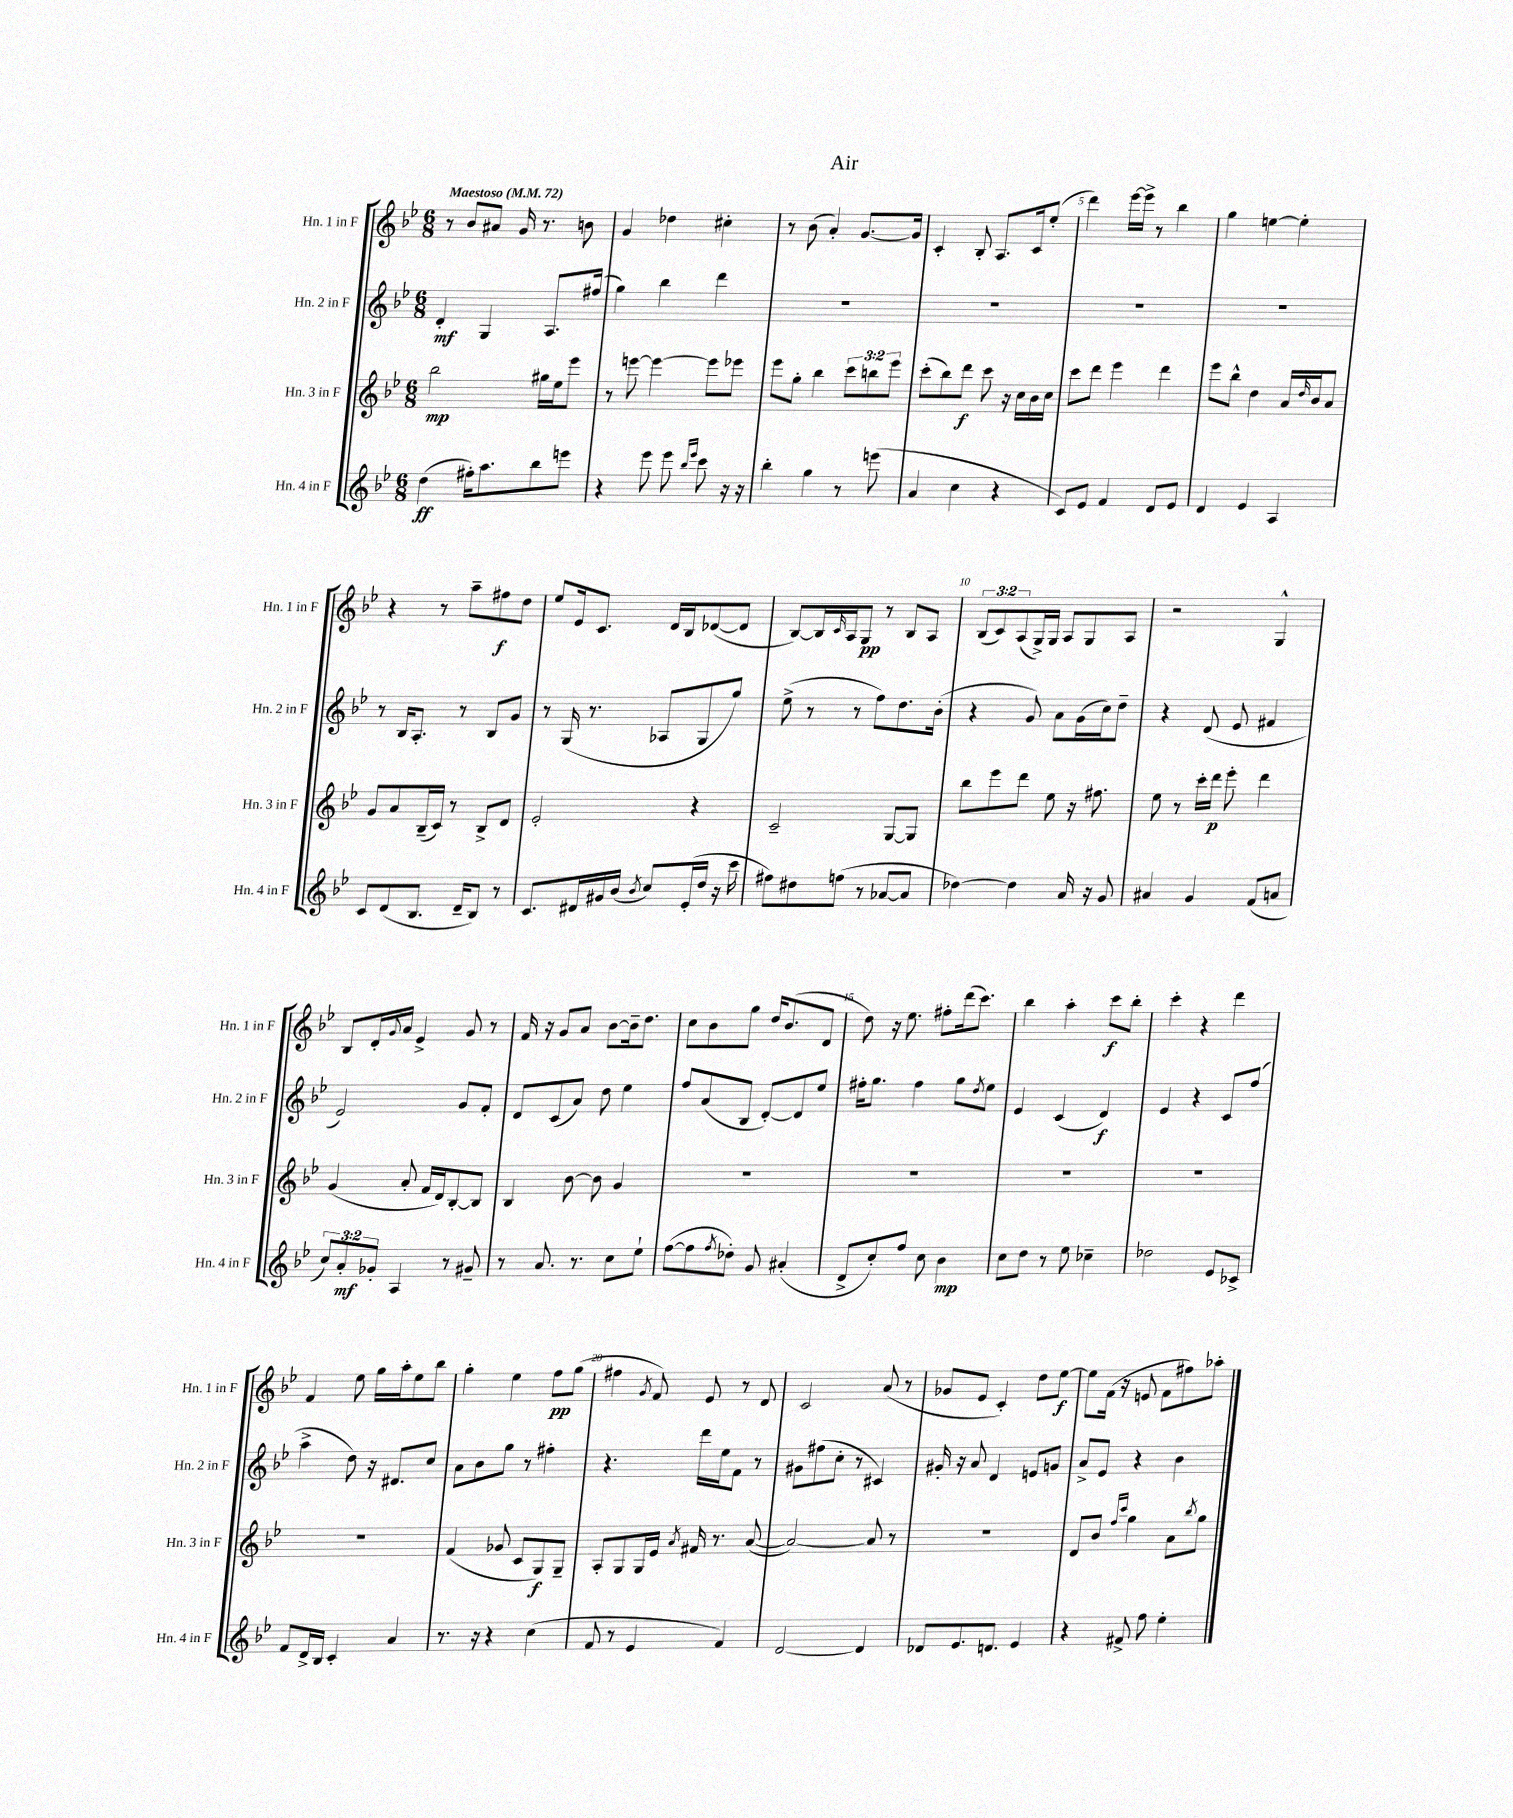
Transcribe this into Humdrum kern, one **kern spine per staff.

**kern	**dynam	**kern	**dynam	**kern	**dynam	**kern	**dynam
*part4	*part4	*part3	*part3	*part2	*part2	*part1	*part1
*staff4	*staff4	*staff3	*staff3	*staff2	*staff2	*staff1	*staff1
*I"Hn. 4 in F	*	*I"Hn. 3 in F	*	*I"Hn. 2 in F	*	*I"Hn. 1 in F	*
*I'Hn. 4 in F	*	*I'Hn. 3 in F	*	*I'Hn. 2 in F	*	*I'Hn. 1 in F	*
*clefG2	*	*clefG2	*	*clefG2	*	*clefG2	*
*k[b-e-]	*	*k[b-e-]	*	*k[b-e-]	*	*k[b-e-]	*
*M6/8	*	*M6/8	*	*M6/8	*	*M6/8	*
*MM72	*	*MM72	*	*MM72	*	*MM72	*
=1	=1	=1	=1	=1	=1	=1	=1
!	!	!	!	!	!	!LO:TX:a:B:t=Maestoso	!
(4dd\	ff	2bb-\	mp	4d'/	mf	8r	.
.	.	.	.	.	.	8b-/L	.
16ff#X'\KL)	.	.	.	4G/	.	8a#X/J	.
8.aa\	.	.	.	.	.	.	.
.	.	.	.	.	.	16g/	.
.	.	.	.	.	.	8.r	.
8bb-\	.	16gg#X\LL	.	8.A/L	.	.	.
.	.	16ee-\J	.	.	.	.	.
8eeen\J	.	8eee-\J	.	.	.	8bn\	.
.	.	.	.	(16ff#X/Jk	.	.	.
=2	=2	=2	=2	=2	=2	=2	=2
4r	.	8r	.	4gg\)	.	4g/	.
.	.	[8eeen\	.	.	.	.	.
8eee-\	.	4eee\_	.	4bb-\	.	4dd-X\	.
8eee-\	.	.	.	.	.	.	.
16qqbb-/LL	.	.	.	.	.	.	.
16qqeee-/JJ	.	.	.	.	.	.	.
8ccc\	.	8eee\L]	.	4ddd\	.	4cc#X'\	.
16r	.	8eee-X\J	.	.	.	.	.
16r	.	.	.	.	.	.	.
=3	=3	=3	=3	=3	=3	=3	=3
4bb-'\	.	8eee-\L	.	2.r	.	8r	.
.	.	8gg'\J	.	.	.	(8b-\	.
4gg\	.	4bb-\	.	.	.	4a'/)	.
8r	.	12ccc\L	.	.	.	[8.g/L	.
.	.	12bbn\	.	.	.	.	.
(8eeen\	.	.	.	.	.	.	.
.	.	12eee-\J	.	.	.	.	.
.	.	.	.	.	.	16g/Jk]	.
=4	=4	=4	=4	=4	=4	=4	=4
4a/	.	(8ccc'\L	.	2.r	.	4c'/	.
.	.	8bb-\)	.	.	.	.	.
4cc\	.	8ddd\J	f	.	.	8B-'/	.
.	.	8ccc\	.	.	.	8.A/L	.
4r	.	16r	.	.	.	.	.
.	.	16cc\LL	.	.	.	16c/k	.
.	.	16b-\	.	.	.	(8ee-'/J	.
.	.	16cc\JJ	.	.	.	.	.
=5	=5	=5	=5	=5	=5	=5	=5
8c/L)	.	8ccc\L	.	2.r	.	4ddd\)	.
8e-/J	.	8ddd\J	.	.	.	.	.
4f/	.	4eee-\	.	.	.	[16eee-\LL	.
.	.	.	.	.	.	16eee-^\JJ]	.
.	.	.	.	.	.	8r	.
8d/L	.	4ddd\	.	.	.	4bb-\	.
8e-/J	.	.	.	.	.	.	.
=6	=6	=6	=6	=6	=6	=6	=6
4d/	.	8eee-\L	.	2.r	.	4gg\	.
.	.	8bb-^^\J	.	.	.	.	.
4e-/	.	4dd\	.	.	.	[4een\	.
4A/	.	16a/LL	.	.	.	4ee'\]	.
.	.	16qqdd/	.	.	.	.	.
.	.	16b-/J	.	.	.	.	.
.	.	8a/J	.	.	.	.	.
!!LO:LB:g=z
=7	=7	=7	=7	=7	=7	=7	=7
8c/L	.	8g/L	.	8r	.	4r	.
(8d/	.	8a/	.	16B-/KL	.	.	.
.	.	.	.	8.A'/J	.	.	.
8.B-/J	.	(16B-~/L	.	.	.	8r	.
.	.	16c/JJ)	.	.	.	.	.
.	.	8r	.	8r	.	8aa~\L	.
16d~/KL	.	.	.	.	.	.	.
8B-/J)	.	8B-^/L	.	8B-/L	.	8ff#X\	f
8r	.	8d/J	.	8g/J	.	8dd\J	.
=8	=8	=8	=8	=8	=8	=8	=8
8.c/L	.	2e-'/	.	8r	.	8ee-/L	.
.	.	.	.	(16G/	.	16e-/k	.
16d#X/L	.	.	.	8.r	.	8.c/J	.
16g#X/	.	.	.	.	.	.	.
(16b-/JJ	.	.	.	.	.	.	.
8qb-/	.	.	.	.	.	.	.
8cc/L)	.	.	.	8A-X/L	.	16d/LL	.
.	.	.	.	.	.	16B-/J	.
(16e-'/L	.	4r	.	8G/	.	([8d-X/	.
16dd/JJ	.	.	.	.	.	.	.
16r	.	.	.	8gg/J)	.	8d-/J]	.
16ccc\	.	.	.	.	.	.	.
=9	=9	=9	=9	=9	=9	=9	=9
8ff#X\L)	.	2c~/	.	(8ee-^\	.	[8B-/L)	.
8dd#X\	.	.	.	8r	.	16B-/L]	.
.	.	.	.	.	.	16qqc/	.
.	.	.	.	.	.	16A/J	.
(8ffn\J	.	.	.	8r	.	8G/J	pp
8r	.	.	.	8ff\L)	.	8r	.
[8a-X/L	.	[8G/L	.	8.dd\	.	8B-/L	.
8a-/J]	.	8G/J]	.	.	.	8A/J	.
.	.	.	.	(16b-'\Jk	.	.	.
=10	=10	=10	=10	=10	=10	=10	=10
[4dd-X\)	.	8bb-\L	.	4r	.	(12B-/L	.
.	.	.	.	.	.	12c/)	.
.	.	8eee-\	.	.	.	.	.
.	.	.	.	.	.	(12A/	.
4dd-\]	.	8ddd\J	.	8g/)	.	16G^/L)	.
.	.	.	.	.	.	16G/JJ	.
.	.	8ee-\	.	8a\L	.	8A/L	.
16a/	.	16r	.	(16g\L	.	8G/	.
16r	.	8.ff#X\	.	16cc\J)	.	.	.
8g/	.	.	.	8dd~\J	.	8A/J	.
=11	=11	=11	=11	=11	=11	=11	=11
4a#X/	.	8ee-\	.	4r	.	2r	.
.	.	8r	.	.	.	.	.
4g/	.	16ccc'\LL	.	(8d/	.	.	.
.	.	16ddd\JJ	p	.	.	.	.
.	.	8eee-'\	.	8e-/	.	.	.
(8f/L	.	4ddd\	.	4f#X/	.	4G^^/	.
8an/J	.	.	.	.	.	.	.
!!LO:LB:g=z
=12	=12	=12	=12	=12	=12	=12	=12
12cc/L)	.	(4g/	.	2e-/)	.	8B-/L	.
12a'/	mf	.	.	.	.	.	.
.	.	.	.	.	.	16d'/L	.
12g-X'/J	.	.	.	.	.	.	.
.	.	.	.	.	.	8qqg/	.
.	.	.	.	.	.	16a/JJ	.
4A/	.	8a'/	.	.	.	4e-^/	.
.	.	16f/LL	.	.	.	.	.
.	.	16d/J)	.	.	.	.	.
8r	.	[8B-'/	.	8g/L	.	8g/	.
8g#X~/	.	8B-/J]	.	8f'/J	.	8r	.
=13	=13	=13	=13	=13	=13	=13	=13
8r	.	4B-/	.	8d/L	.	16f/	.
.	.	.	.	.	.	16r	.
8.a/	.	.	.	(8c/	.	8g/L	.
.	.	[8b-\	.	8a/J)	.	8a/J	.
8.r	.	.	.	.	.	.	.
.	.	8b-\]	.	8dd\	.	[8b-\L	.
8cc\L	.	4g/	.	4ee-\	.	16b-~\k]	.
.	.	.	.	.	.	8.dd\J	.
8ee-`\J	.	.	.	.	.	.	.
=14	=14	=14	=14	=14	=14	=14	=14
([8ff\L	.	2.r	.	8ff/L	.	8cc\L	.
8ff\]	.	.	.	(8a/	.	8b-\	.
8qff/	.	.	.	.	.	.	.
8dd-X'\J)	.	.	.	8B-/J	.	8gg\J	.
8g/	.	.	.	[8d'/L)	.	16dd/KL	.
.	.	.	.	.	.	(8.b-/	.
(4a#X'/	.	.	.	8d/]	.	.	.
.	.	.	.	8ee-/J	.	8d/J	.
=15	=15	=15	=15	=15	=15	=15	=15
8d^/L	.	2.r	.	16ff#X'\KL	.	8dd\)	.
.	.	.	.	8.gg\J	.	.	.
8cc'/)	.	.	.	.	.	16r	.
.	.	.	.	.	.	8.ee-\	.
8ff/J	.	.	.	4ff#\	.	.	.
8cc\	.	.	.	.	.	8ff#X'\L	.
4b-\	mp	.	.	8gg\L	.	(16ddd\k	.
.	.	.	.	.	.	8.ccc\J)	.
.	.	.	.	8qdd/	.	.	.
.	.	.	.	8ee-\J	.	.	.
=16	=16	=16	=16	=16	=16	=16	=16
8cc\L	.	2.r	.	4e-/	.	4bb-\	.
8dd\J	.	.	.	.	.	.	.
8r	.	.	.	(4c/	.	4aa'\	.
8ee-\	.	.	.	.	.	.	.
4cc-X~\	.	.	.	4d/)	f	8ccc\L	f
.	.	.	.	.	.	8bb-'\J	.
=17	=17	=17	=17	=17	=17	=17	=17
2dd-X\	.	2.r	.	4e-/	.	4ccc'\	.
.	.	.	.	4r	.	4r	.
8e-/L	.	.	.	8c/L	.	4ddd\	.
8c-X^/J	.	.	.	(8ff/J	.	.	.
!!LO:LB:g=z
=18	=18	=18	=18	=18	=18	=18	=18
8f/L	.	2.r	.	4aa^\	.	4f/	.
16d^/L	.	.	.	.	.	.	.
16B-/JJ	.	.	.	.	.	.	.
4c'/	.	.	.	8dd\)	.	8ee-\	.
.	.	.	.	16r	.	16gg\LL	.
.	.	.	.	8.d#X/L	.	16aa'\J	.
4a/	.	.	.	.	.	8ee-\	.
.	.	.	.	8cc/J	.	8bb-\J	.
=19	=19	=19	=19	=19	=19	=19	=19
8.r	.	(4f/	.	8a\L	.	4gg'\	.
.	.	.	.	8b-\	.	.	.
16r	.	.	.	.	.	.	.
4r	.	8g-X/	.	8gg\J	.	4ee-\	.
.	.	8c/L	.	8r	.	.	.
(4cc\	.	8G/)	f	4ff#X'\	.	8ff\L	pp
.	.	8G~/J	.	.	.	(8gg\J	.
=20	=20	=20	=20	=20	=20	=20	=20
8f/	.	8A'/L	.	4.r	.	4ff#X\	.
8r	.	8G/	.	.	.	.	.
.	.	.	.	.	.	8qg/	.
4e-/	.	16G/L	.	.	.	8f/)	.
.	.	16e-/JJ	.	.	.	.	.
.	.	8qa/	.	.	.	.	.
.	.	16f#X/	.	16ddd\LL	.	8e-/	.
.	.	8.r	.	16ee-\J	.	.	.
4f/)	.	.	.	8f\J	.	8r	.
.	.	([8a/	.	8r	.	8d/	.
=21	=21	=21	=21	=21	=21	=21	=21
[2d/	.	2a/_)	.	8g#X\L	.	2c/	.
.	.	.	.	(8ff#X\	.	.	.
.	.	.	.	8cc'\J	.	.	.
.	.	.	.	8r	.	.	.
4d/]	.	8a/]	.	4c#X/)	.	(8a/	.
.	.	8r	.	.	.	8r	.
=22	=22	=22	=22	=22	=22	=22	=22
8d-X/L	.	2.r	.	16g#X'/	.	8g-X/L	.
.	.	.	.	16r	.	.	.
8.e-/	.	.	.	8a/	.	8e-/J	.
.	.	.	.	4d/	.	4c'/)	.
8.dn/J	.	.	.	.	.	.	.
4e-/	.	.	.	8en/L	.	8dd\L	.
.	.	.	.	8gn/J	.	[8ee-\J	f
=23	=23	=23	=23	=23	=23	=23	=23
4r	.	8d/L	.	8a^/L	.	8ee-\L]	.
.	.	8b-/J	.	8e-/J	.	(16f\Jk	.
.	.	.	.	.	.	16r	.
.	.	16qqff/LL	.	.	.	.	.
.	.	16qqccc/JJ	.	.	.	.	.
8f#X^/	.	4gg\	.	4r	.	8en/	.
8ff\	.	.	.	.	.	8f\L	.
4ee-'\	.	8a\L	.	4b-\	.	8ff#X\)	.
.	.	8qbb-/	.	.	.	.	.
.	.	8gg\J	.	.	.	8aa-X'\J	.
==	==	==	==	==	==	==	==
*-	*-	*-	*-	*-	*-	*-	*-
